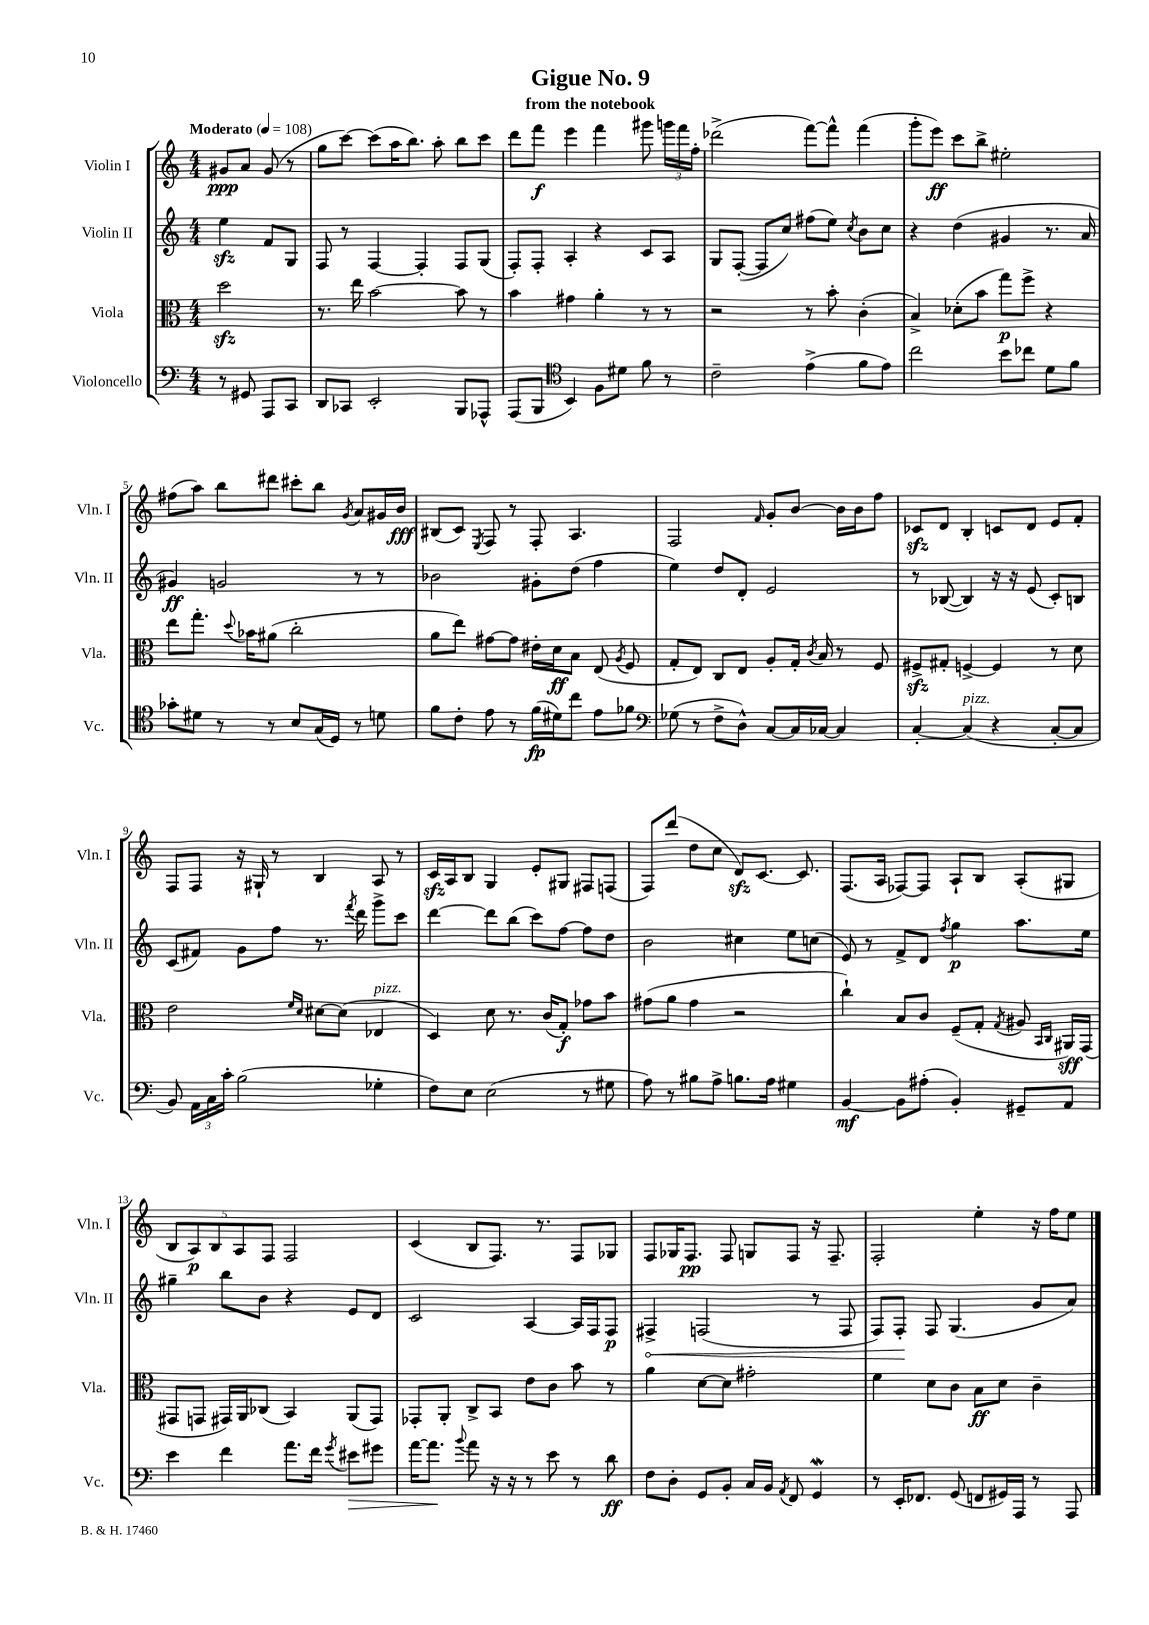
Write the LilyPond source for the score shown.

\header { title = "Gigue No. 9" subtitle = "from the notebook" }
<<
\new StaffGroup <<
\new Staff = "s0" \with { instrumentName = "Violin I" shortInstrumentName = "Vln. I" } {
    \clef treble \key c \major \numericTimeSignature \time 4/4 \partial 2 \tempo "Moderato" 4 = 108
    \autoBeamOff gis'8[\ppp a'8] gis'8( r8 |
    g''8[ c'''8]~) c'''8[( a''16 b''8.]) a''8-. b''8[ c'''8] |
    d'''8[ f'''8]\f e'''4 f'''4 gis'''8 \tuplet 3/2 { g'''16[ f'''16 f''16]-. } |
    des'''2->( f'''8[~) f'''8]-^ f'''4( |
    g'''8[-. e'''8]\ff) c'''8[ b''8]-> eis''2-. |
    fis''8[( a''8]) b''8[ dis'''8] cis'''8[-. b''8] \acciaccatura { g'8 } a'8[ gis'16 b'16]\fff |
    bis8[( c'8]) \acciaccatura { e8 } f8 r8 f8-. a4. |
    f2 \grace { f'16 } g'8[-. b'8]~ b'16[ b'16 f''8] |
    ces'8[\sfz d'8] b4-. c'8[ d'8] e'8[ f'8]-. |
    f8[ f8] r16 gis16-! r8 b4 a8 r8 |
    c'16[\sfz a16 b8] g4 e'8[-. gis8] fis8[ f8]( |
    f8[) d'''8]( d''8[ c''8] d'8[\sfz) c'8.]~ c'8. |
    f8.[( a16] fes8[~) fes8] a8[-! b8] a8[-.( gis8] |
    \tuplet 5/4 { b8[ a8\p) b8 a8 f8] } f2 |
    c'4( b8[ f8.]) r8. f8[ ges8] |
    f8[ ges16 f8.]\pp f8 g8[ f8] r16 f8.-- |
    f2-. e''4-. r16 f''16[ e''8] \bar "|." |
}
\new Staff = "s1" \with { instrumentName = "Violin II" shortInstrumentName = "Vln. II" } {
    \clef treble \key c \major \numericTimeSignature \time 4/4 \partial 2
    \autoBeamOff e''4\sfz f'8[ g8] |
    f8 r8 f4~ f4-. f8[ g8]( |
    f8[-.) f8]-. a4-. r4 c'8[ a8] |
    g8[ f8]~-.( f8[ c''8]) fis''8[( e''8]) \acciaccatura { c''8 } b'8[ c''8] |
    r4 d''4( gis'4 r8. a'16 |
    gis'4\ff) g'2 r8 r8 |
    bes'2 gis'8[-. d''8]( f''4 |
    e''4) d''8[ d'8]-. e'2 |
    r8 bes8~( bes4) r16 r16 e'8( c'8[-.) b8] |
    c'8[( fis'8]) g'8[ f''8] r8. \acciaccatura { f'''8 } d'''16 g'''8[-> c'''8] |
    d'''4~ d'''8[ b''8]( c'''8[) f''8]~ f''8[ d''8] |
    b'2 cis''4 e''8[ c''8]( |
    e'8) r8 f'8[-> d'8] \acciaccatura { f''8 } g''4\p a''8.[ e''16] |
    gis''4-- b''8[ b'8] r4 e'8[ d'8] |
    c'2 a4~ a16[ f16 f8]\p |
    \once \override Hairpin.circled-tip = ##t fis4->\< f2( r8 f8 |
    f8[) f8]-.\! f8 g4.( g'8[ a'8]) \bar "|." |
}
\new Staff = "s2" \with { instrumentName = "Viola" shortInstrumentName = "Vla." } {
    \clef alto \key c \major \numericTimeSignature \time 4/4 \partial 2
    \autoBeamOff d''2\sfz |
    r8. e''16 b'2~ b'8 r8 |
    b'4 gis'4 a'4-. r8 r8 |
    r2 r8 b'8-. c'4-.( |
    b4->) des'8[-.( b'8] g''8[\p) f''8]-> r4 |
    e''8[ g''8.]-. \appoggiatura { d''8 } bes'16[ ais'8]( c''2-. |
    a'8[ e''8]) gis'8[~ gis'8] eis'16[-. d'16\ff b8] e8( \acciaccatura { a8 } f8 |
    g8[-. e8]) c8[ e8] a8[-. g16]-. \acciaccatura { c'8 } b16 r8 f8 |
    fis8[->\sfz gis8]-. f4~-> f4 r8 d'8 |
    e'2 \grace { f'16[ d'16] } dis'8[~ dis'8]( ees4^\markup { \italic "pizz." } |
    d4) d'8 r8. c'16[( g8]-.\f) ges'8[ b'8] |
    gis'8[( a'8] gis'4 r2 |
    c''4-!) b8[ c'8] f8[--( g8]-. \acciaccatura { g8 } ais8 \grace { b,16[ c16] } ais,16[\sff) g,16]( |
    gis,8[ g,8] gis,16[) a,16 ces8]( b,4) a,8[( gis,8]) |
    ges,8[-. a,8]-. c8[-> b,8] e'8[ c'8] b'8 r8 |
    a'4 d'8[~ d'8] gis'2-. |
    f'4 d'8[ c'8] b8[\ff d'8] c'4-- \bar "|." |
}
\new Staff = "s3" \with { instrumentName = "Violoncello" shortInstrumentName = "Vc." } {
    \clef bass \key c \major \numericTimeSignature \time 4/4 \partial 2
    \autoBeamOff r8 gis,8 a,,8[ c,8] |
    d,8[ ces,8] e,2-. b,,8[ aes,,8]-^ |
    a,,8[( b,,8] \clef tenor b,4) f8[ dis'8] f'8 r8 |
    c'2-- e'4->( f'8[ e'8]) |
    c''2 b'8[ ces''8] d'8[ f'8] |
    ges'8[-. dis'8] r8 r8 b8[ g16( d16]) r8 d'8 |
    f'8[ c'8]-. e'8 r8 f'16[\fp( dis'16) c''8] e'8[ fes'8] |
    \clef bass ges8( r8 f8[-> d8]-^) c8[~ c16 ces16]~ ces4 |
    c4~-. c4^\markup { \italic "pizz." }( r4 c8[~-. c8] |
    b,8) \tuplet 3/2 { a,16[ c16 c'16]-. } b2( ges4-. |
    f8[) e8] e2( r8 gis8 |
    a8) r8 bis8[ a8]-> b8.[ a16] gis4 |
    b,4~\mf b,8[ ais8]-.( b,4-.) gis,8[-- a,8] |
    e'4 f'4 a'8.[ f'16] \acciaccatura { g'8 } eis'8[\> gis'8] |
    a'16[~ a'8.]\! \appoggiatura { b'8 } a'8 r16 r16 r8 e'8 r8 d'8\ff |
    f8[ d8]-. g,8[ b,8]-. c16[ b,16] \acciaccatura { a,8 } f,8 g,4\mordent |
    r8 e,16[-. fes,8.] g,8( f,8[ gis,16) a,,16] r8 a,,8 \bar "|." |
}
>>
>>
